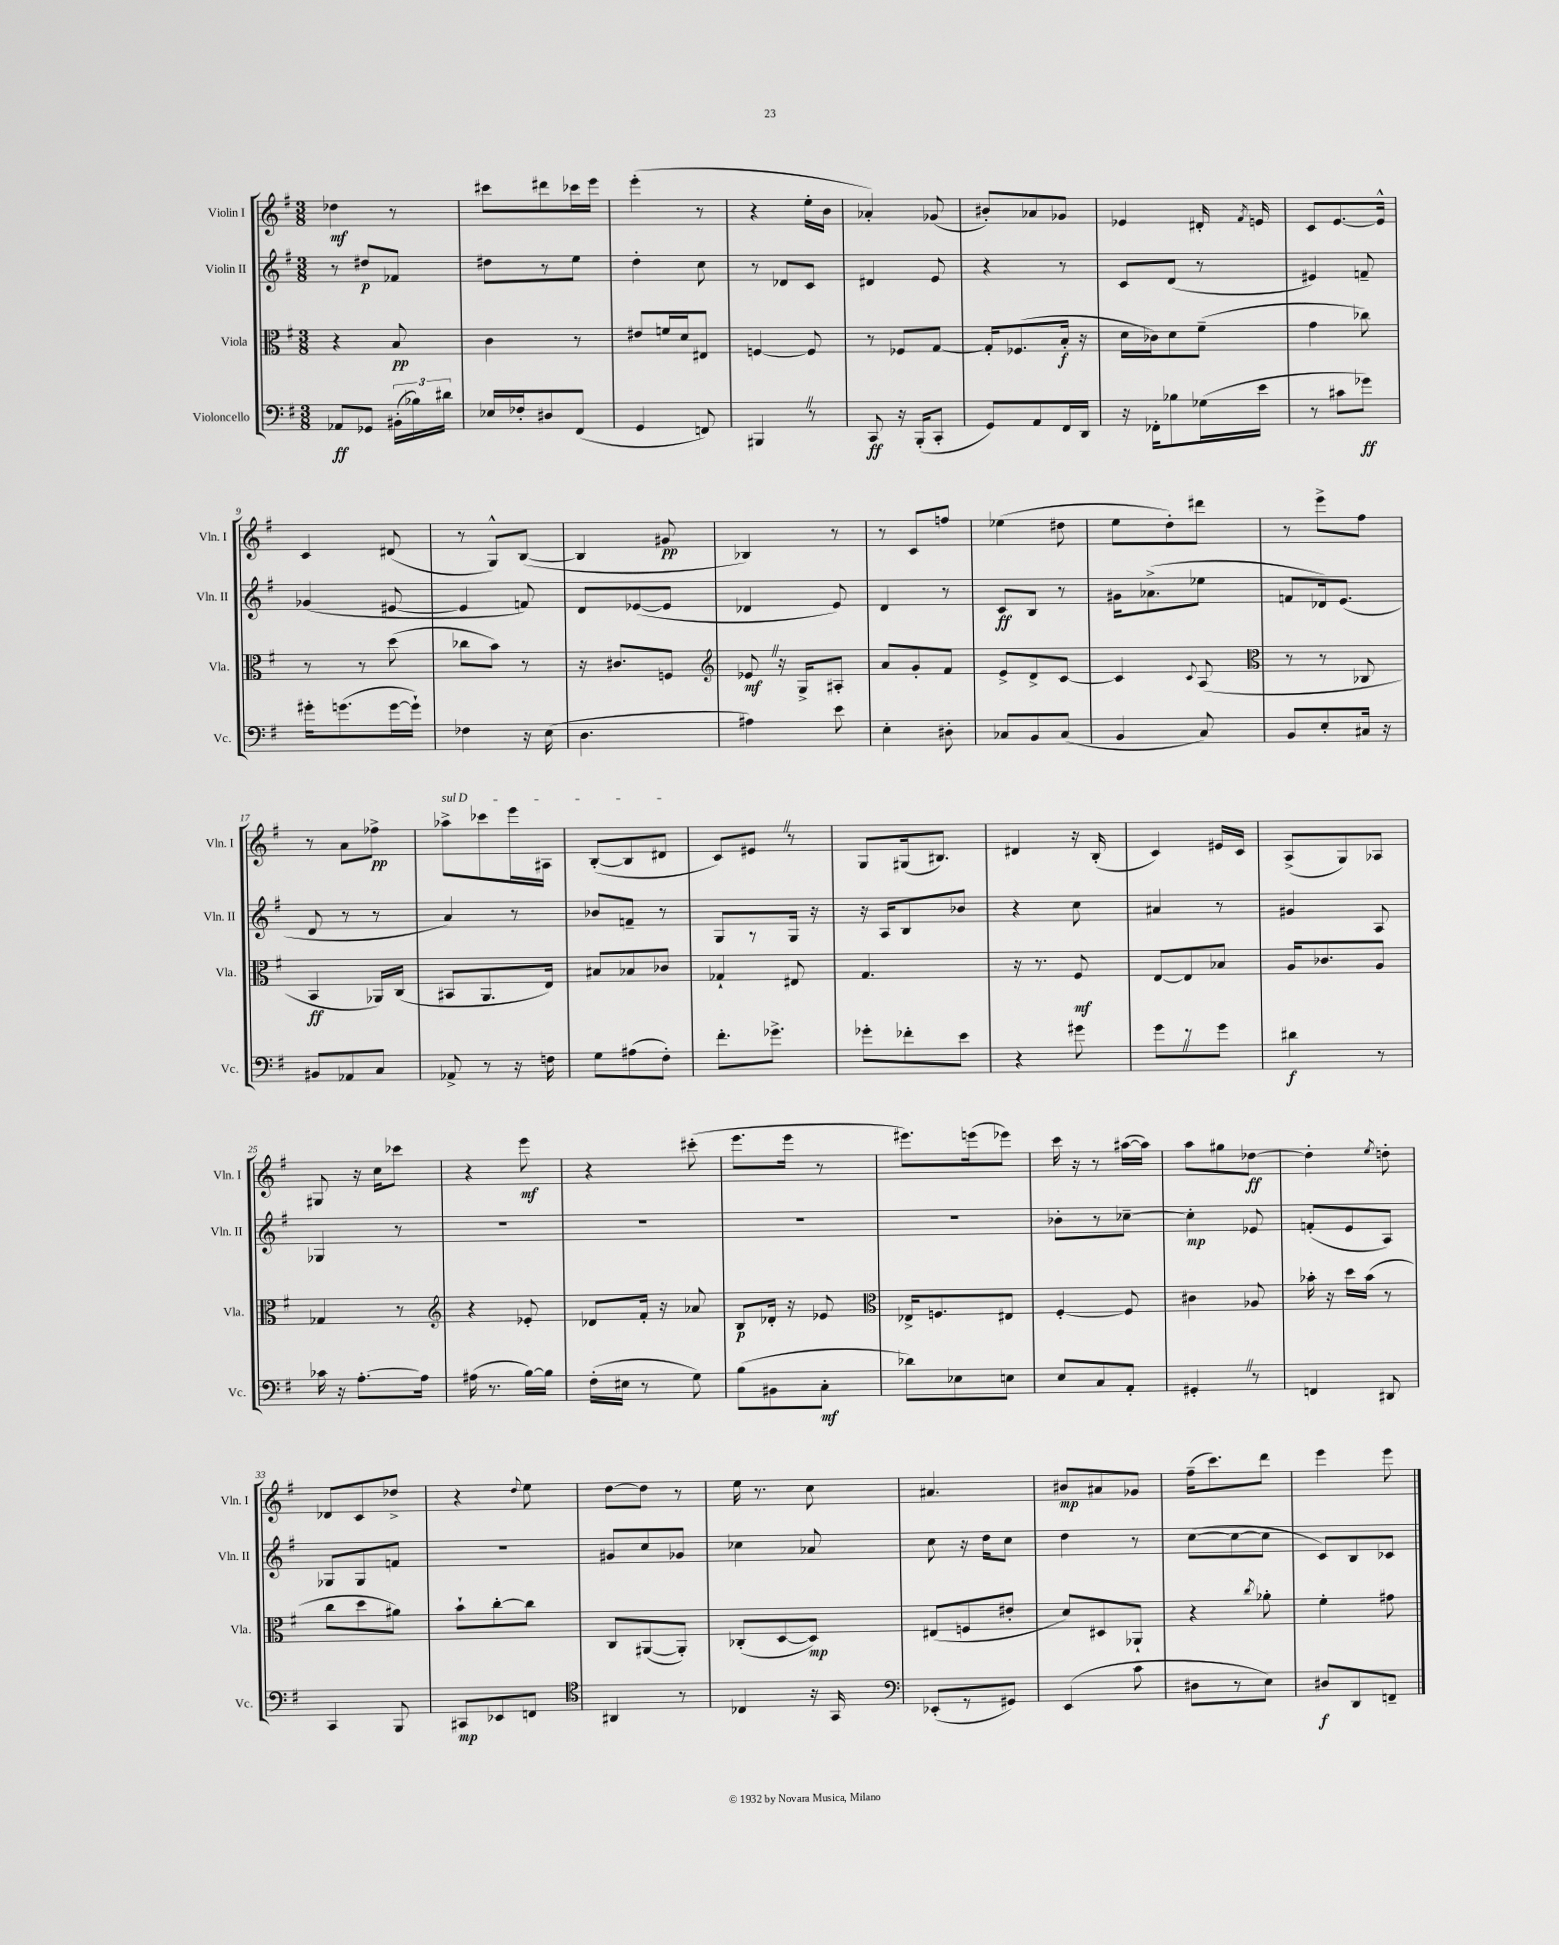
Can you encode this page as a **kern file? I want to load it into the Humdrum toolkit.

**kern	**kern	**kern	**kern
*staff4	*staff3	*staff2	*staff1
*clefF4	*clefC3	*clefG2	*clefG2
*k[f#]	*k[f#]	*k[f#]	*k[f#]
*M3/8	*M3/8	*M3/8	*M3/8
8AA-/L	4r	8r	4dd-\
8GG-/J	.	8dd#/L	.
(24BB#'\LL	8B/	8f-/J	8r
24B-\)	.	.	.
24d#\JJ	.	.	.
=	=	=	=
16E-/LL	4c\	8dd#\L	8ccc#\L
16F-'/J	.	.	.
8D#/	.	8r	8ddd#\
(8FF#/J	8r	8ee\J	16ccc-\L
.	.	.	16eee\JJ
=	=	=	=
4GG/	8e#/L	4dd'\	(4eee'\
.	16f/L	.	.
.	16d/J	.	.
8FF/)	8E#/J	8cc\	8r
=	=	=	=
4BBB#/	[4F/	8r	4r
.	.	8d-/L	.
8r	8F/]	8c/J	16ee'\LL
.	.	.	16b\JJ
=	=	=	=
8CC/	8r	4d#/	4a-'/)
16r	8F-/L	.	.
(16BBB'/LK	.	.	.
8CC'/J	[8G/J	8e/	(8g-/
=	=	=	=
8GG/L)	16G'/]LK	4r	8b#'/L)
.	(8.F-/	.	.
8AA/	.	.	8a-/
16FF#/L	16B'/Jk	8r	8g-/J
16DD/JJ	16r	.	.
=	=	=	=
16r	16d\LL	8c/L	4e-/
16FF-'\LK	16c-\J)	.	.
8B-\	8d\	(8d/J	.
(16G-\L	(8f#~\J	8r	16d#'/
.	.	.	8qf#/
16e\JJ	.	.	16e/
=	=	=	=
8r	4g\	4e#/)	8c/L
8c#\L	.	.	[8.e/
8g-\J)	8cc-\)	8f~/	.
.	.	.	16e^^/]Jk
=	=	=	=
16g#'\LK	8r	(4g-/	4c/
(8.g\	.	.	.
.	8r	.	.
[16g\L	(8dd\	[8e#/	(8d#/
16g`\]JJ)	.	.	.
=	=	=	=
4F-\	8cc-\L	4e#/]	8r
.	8b\J)	.	8G^^/L)
16r	8r	8f/)	([8B/J
(16E\	.	.	.
=	=	=	=
4.D\	16r	8d/L	4B/]
.	8.c#/L	.	.
.	.	([8e-/	.
.	8F/J	8e-/]J	8g#/
=	=	=	=
*	*clefG2	*	*
4A#\)	8e-/	4d-/	4B-/)
.	16r	.	.
.	16G^/LK	.	.
8e\	8A#'/J	8e/)	8r
=	=	=	=
4E'\	8a/L	4d/	8r
.	8g'/	.	8c/L
8D#'\	8f#/J	8r	8ff/J
=	=	=	=
8C-/L	8e^/L	8c/L	(4ee-\
8BB/	8d^/	8B/J	.
(8C-/J	[8c/J	8r	8dd#\
=	=	=	=
4BB/	4c/]	16g#\LK	8ee\L
.	.	(8.a-^\	.
.	.	.	8dd'\)
.	8qqc/	.	.
8C/)	(8A/	8ee-\J	8ddd#\J
=	=	=	=
*	*clefC3	*	*
8BB/L	8r	8f/L	8r
8E'/	8r	16d-/k)	8eee^\L
.	.	(8.e/J	.
16C#/Jk	8C-/	.	8ff#\J
16r	.	.	.
=	=	=	=
8BB#/L	4BB/	8d/	8r
8AA-/	.	8r	8a\L
8C/J	16AA-/LL)	8r	8ff-^\J
.	(16C/JJ	.	.
=	=	=	=
8AA-^/	8BB#/L	4a/)	8aa-^\L
8r	8.AA/	.	8ccc-\
16r	.	8r	16eee\L
16F\	16E/Jk)	.	16A#\JJ
=	=	=	=
8G\L	8B#/L	8b-/L	([8B'/L
(8A#\	8B-/	8f~/J	8B/]
8F#'\J)	8c-/J	8r	8d#/J
=	=	=	=
8.f#'\L	4G-`/	8G/L	8c/L)
.	.	8r	8e#/J
8.g-^\J	.	.	.
.	8E#/	16G/Jk	8r
.	.	16r	.
=	=	=	=
8g-'\L	4.G/	16r	8G/L
.	.	16A/LK	.
8f-'\	.	8B/	(16G#/k
.	.	.	8.B#/J)
8e\J	.	8b-/J	.
=	=	=	=
4r	16r	4r	4d#/
.	8.r	.	.
8g#\	8F#/	8cc\	16r
.	.	.	(16B'/
=	=	=	=
8g\L	[8E/L	4a#/	4c/)
8r	8E/]	.	.
8g\J	8B-/J	8r	16e#/LL
.	.	.	16c/JJ
=	=	=	=
4d#\	16A/LK	4g#/	(8A^/L
.	8.c-/	.	.
.	.	.	8G/)
8r	8A/J	8A/	8A-/J
=	=	=	=
16c-\	4G-/	4G-/	8G#/
16r	.	.	.
[8.A'\L	.	.	16r
.	.	.	16cc\LK
.	8r	8r	8ccc-\J
16A\]Jk	.	.	.
=	=	=	=
*	*clefG2	*	*
(16A#\	4r	4.r	4r
8.r	.	.	.
[16B\LL)	8e-'/	.	8eee\
16B\]JJ	.	.	.
=	=	=	=
(16F#'\LL	8d-/L	4.r	4r
16E#\JJ	.	.	.
8r	16f#'/Jk	.	.
.	16r	.	.
8G\)	8a-/	.	(8ccc#'\
=	=	=	=
(8B\L	8B/L	4.r	8.eee\L
8BB#\	16d-'/Jk	.	.
.	16r	.	16eee\Jk
8C'\J	8e-/	.	8r
=	=	=	=
*	*clefC3	*	*
8d-\L)	16E-^/LK	4.r	8.eee#\L)
.	8.F/	.	.
8E-\	.	.	.
.	.	.	(16eee\k
8E\J	8E#/J	.	8eee-\J)
=	=	=	=
8E/L	[4F#'/	8b-'\L	16ccc\
.	.	.	16r
8C/	.	8r	8r
8AA'/J	8F#/]	[8cc-~\J	([16aa#\LL
.	.	.	16aa#\]JJ)
=	=	=	=
4GG#'/	4c#\	4cc-'\]	8aa\L
.	.	.	8gg#\
8r	8A-/	8e-/	[8dd-\J
=	=	=	=
4FF/	16b-'\	(8f'/L	4dd-'\]
.	16r	.	.
.	16dd\LL	8e/	.
.	(16b-\JJ	.	.
.	.	.	8qee/
8DD#/	8r	8A/J)	8dd'\
=	=	=	=
4CC/	8cc\L	8G-/L	8d-/L
.	8dd\	8G-/	8c/
8BBB/	8a#\J)	8f/J	8dd-^/J
=	=	=	=
8CC#/L	8b`\L	4.r	4r
8EE-/	[8cc'\	.	.
.	.	.	8qqdd/
8FF/J	8cc\]J	.	8ee\
=	=	=	=
*clefC4	*	*	*
4AA#/	8C/L	8g#/L	[8dd\L
.	([8AA#/	8cc/	8dd\]J
8r	8AA#'/]J)	8g-/J	8r
=	=	=	=
4C-/	(8C-'/L	4cc-\	16ee\
.	.	.	8.r
.	[8D/	.	.
16r	8D/]J)	8a-/	8cc\
16GG/	.	.	.
=	=	=	=
*clefF4	*	*	*
(8EE-'/L	(8E#/L	8cc\	4.a#/
8r	8F/	16r	.
.	.	16dd\LK	.
8GG#/J)	8e#'/J	8cc\J	.
=	=	=	=
(4EE/	8d/L)	4dd\	8b#/L
.	8D#/	.	8a#/
8c\	8AA-`/J	8r	8g-/J
=	=	=	=
8D#\L	4r	([8cc\L	(16ff#~\LK
.	.	.	8.ccc\)
8r	.	8cc\_	.
.	8qcc/	.	.
8E\J)	8a-'\	8cc\]J	8ddd\J
=	=	=	=
8D#/L	4f#'\	8c/L)	4eee\
8DD/	.	8B/	.
8FF~/J	8g#\	8c-/J	8eee\
==	==	==	==
*-	*-	*-	*-
